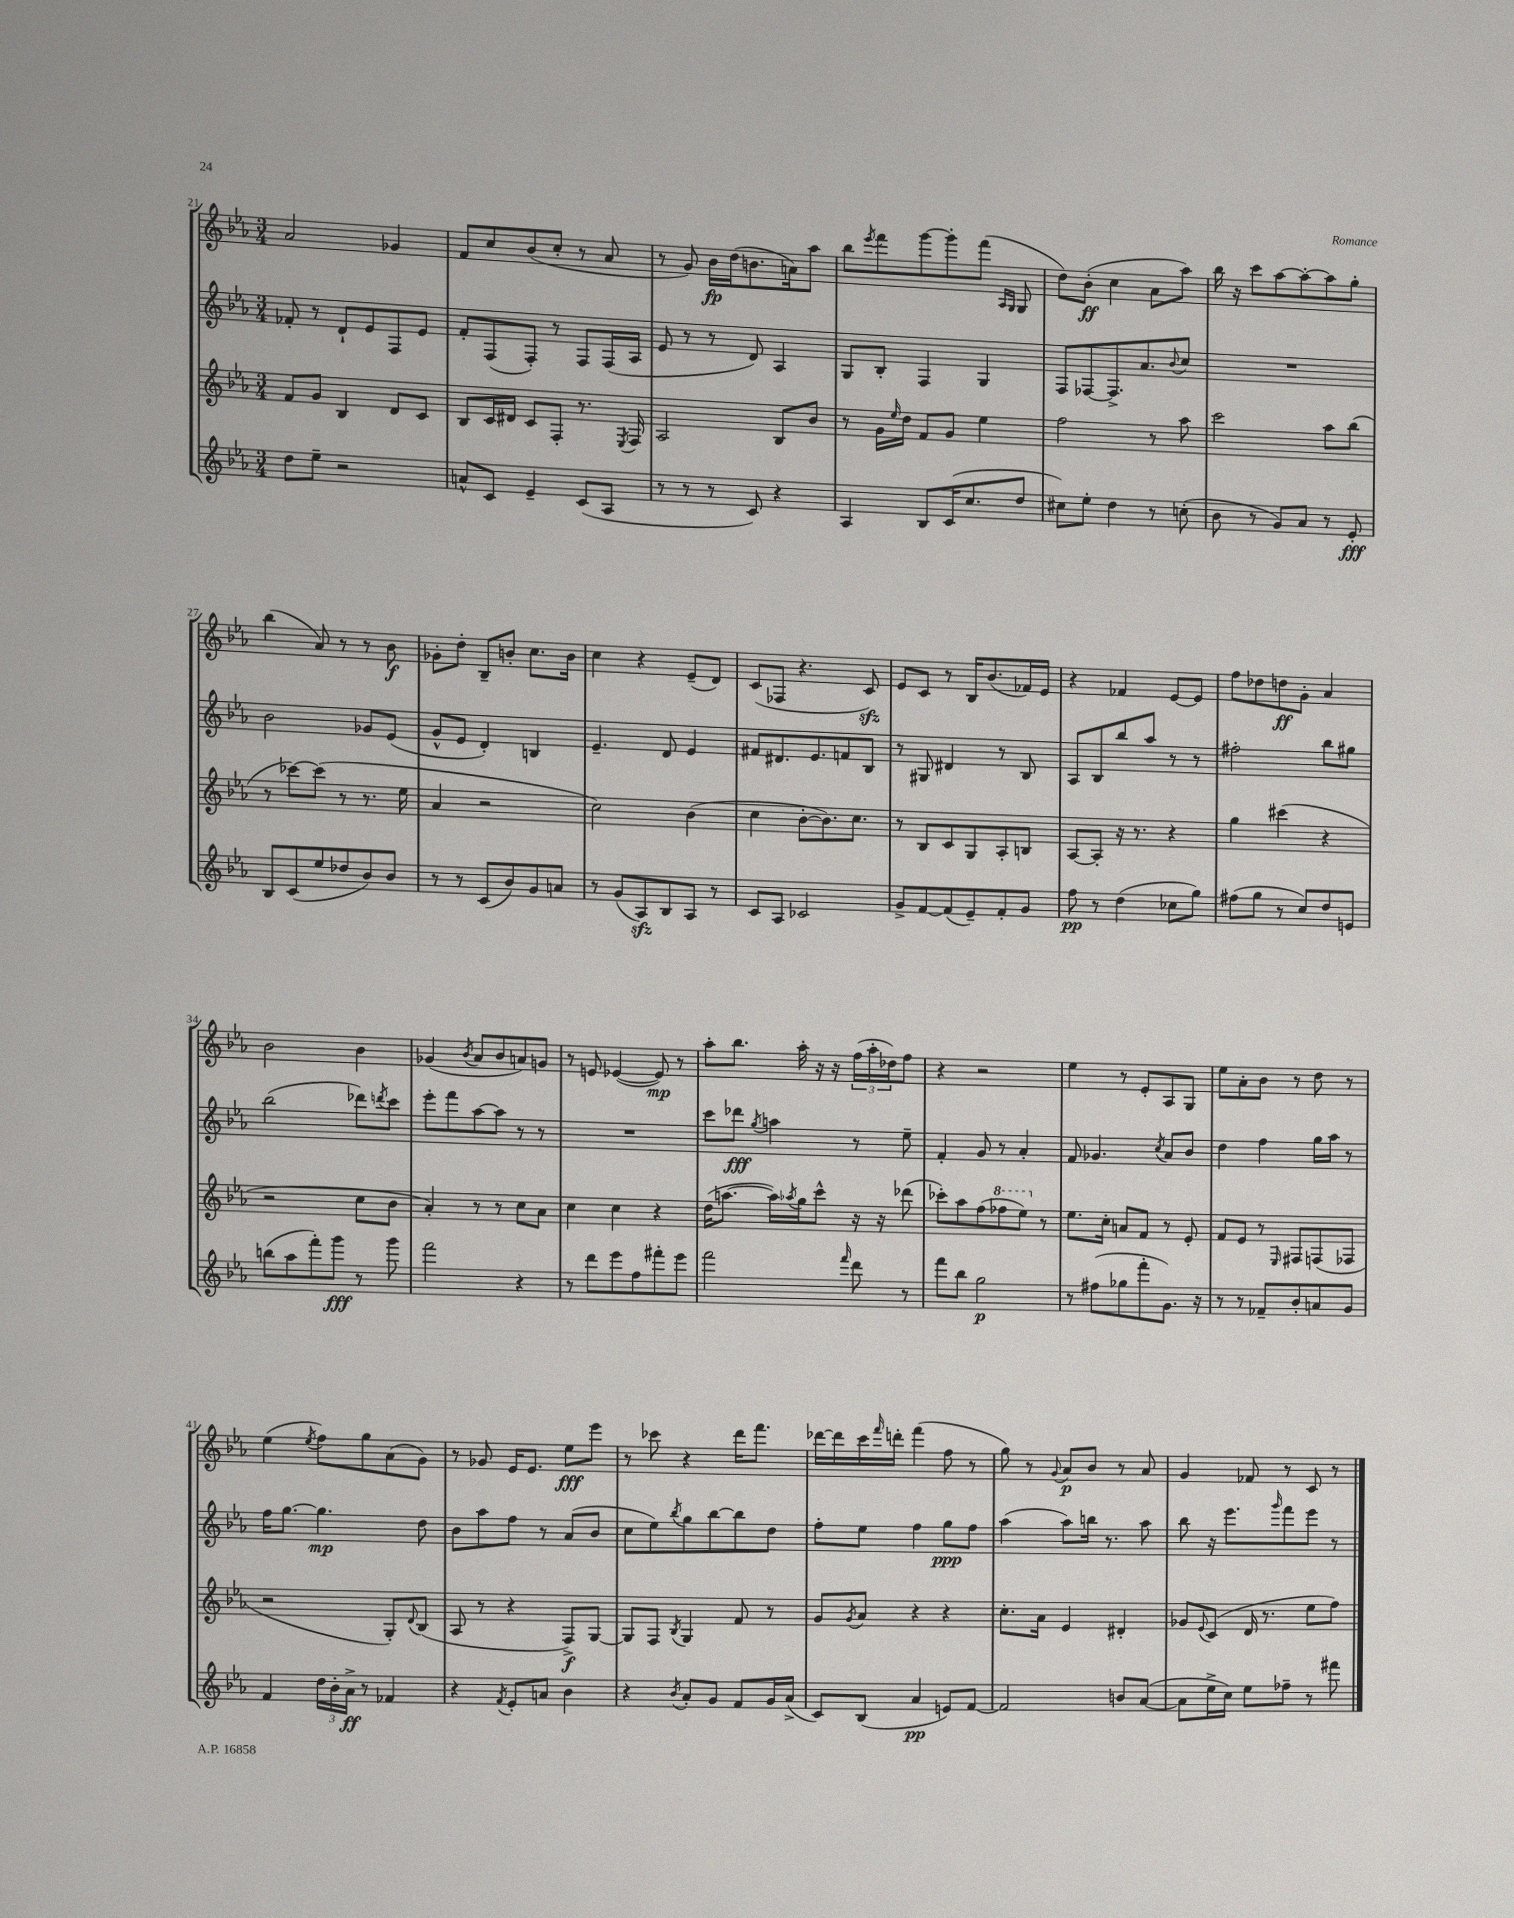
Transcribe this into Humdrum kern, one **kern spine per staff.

**kern	**dynam	**kern	**dynam	**kern	**dynam	**kern	**dynam
*part4	*part4	*part3	*part3	*part2	*part2	*part1	*part1
*staff4	*staff4	*staff3	*staff3	*staff2	*staff2	*staff1	*staff1
*clefG2	*	*clefG2	*	*clefG2	*	*clefG2	*
*k[b-e-a-]	*	*k[b-e-a-]	*	*k[b-e-a-]	*	*k[b-e-a-]	*
*M3/4	*	*M3/4	*	*M3/4	*	*M3/4	*
=21	=21	=21	=21	=21	=21	=21	=21
8dd\L	.	8f/L	.	8f-X'/	.	2a-/	.
8ee-~\J	.	8g/J	.	8r	.	.	.
2r	.	4B-/	.	8d`/L	.	.	.
.	.	.	.	8e-/	.	.	.
.	.	8d/L	.	8F/	.	4g-X/	.
.	.	8c/J	.	8e-/J	.	.	.
=22	=22	=22	=22	=22	=22	=22	=22
8an^^/L	.	8B-/L	.	8f'/L	.	8f/L	.
8c/J	.	16c/L	.	(8F/	.	8cc/	.
.	.	16d#X/JJ	.	.	.	.	.
4e-~/	.	8c/L	.	8F'/J)	.	(8b-/	.
.	.	8F'/J	.	8r	.	8cc'/J	.
(8c/L	.	8.r	.	8F/L	.	8r	.
8A-/J	.	.	.	(16F/L	.	8a-/	.
.	.	8qE-/	.	.	.	.	.
.	.	16F/	.	16A-/JJ	.	.	.
=23	=23	=23	=23	=23	=23	=23	=23
8r	.	2A-/	.	8e-/	.	8r	.
8r	.	.	.	8r	.	8g/)	.
8r	.	.	.	8r	.	16b-\LL	fp
.	.	.	.	.	.	(16dd\J	.
8c/)	.	.	.	8d/)	.	8.bn\	.
4r	.	8B-/L	.	4A-/	.	.	.
.	.	.	.	.	.	16an\k)	.
.	.	8b-/J	.	.	.	8aa-\J	.
=24	=24	=24	=24	=24	=24	=24	=24
4A-/	.	8r	.	8G/L	.	8bb-\L	.
.	.	.	.	.	.	8qeee-/	.
.	.	16g\LL	.	8B-'/J	.	8fff\	.
.	.	16qqee-/	.	.	.	.	.
.	.	16dd\JJ	.	.	.	.	.
8B-/L	.	8f/L	.	4F/	.	[8ggg\	.
(16c/K	.	8g/J	.	.	.	8ggg'\]	.
8.cc/	.	.	.	.	.	.	.
.	.	4ee-\	.	4G/	.	(8fff\J	.
.	.	.	.	.	.	16qqA-/LL	.
.	.	.	.	.	.	16qqG/JJ	.
8dd/J	.	.	.	.	.	8G/	.
=25	=25	=25	=25	=25	=25	=25	=25
8cc#X\L)	.	2ff\	.	8F/L	.	8dd\L)	.
8ee-'\J	.	.	.	[8F-X/	.	(8b-'\J	ff
4dd\	.	.	.	8.F-^/]	.	4cc\	.
.	.	.	.	8.a-/	.	.	.
8r	.	8r	.	.	.	8a-\L	.
.	.	.	.	8qqb-/	.	.	.
(8ccn'\	.	8aa-\	.	8cc/J	.	8aa-\J)	.
=26	=26	=26	=26	=26	=26	=26	=26
8b-\	.	2ccc\	.	2.r	.	16bb-\	.
.	.	.	.	.	.	16r	.
8r	.	.	.	.	.	8ccc\L	.
8g/L)	.	.	.	.	.	[8aa-\	.
8a-/J	.	.	.	.	.	8aa-'\_	.
8r	.	8aa-\L	.	.	.	8aa-\]	.
8e-'/	fff	(8bb-\J	.	.	.	8gg'\J	.
!!LO:LB:g=z
=27	=27	=27	=27	=27	=27	=27	=27
8B-/L	.	8r	.	2b-\	.	(4bb-\	.
(8c/	.	[8ccc-X\L)	.	.	.	.	.
8ee-/	.	(8ccc-\J]	.	.	.	8a-/)	.
8dd-X/	.	8r	.	.	.	8r	.
8b-/)	.	8.r	.	8g-X/L	.	8r	.
8b-/J	.	.	.	(8e-/J	.	8b-\	f
.	.	16ee-\	.	.	.	.	.
=28	=28	=28	=28	=28	=28	=28	=28
8r	.	4a-/	.	8g^^/L	.	8g-X'\L	.
8r	.	.	.	8e-/J	.	8dd'\J	.
(8c/L	.	2r	.	4d'/)	.	8B-~/L	.
8b-/)	.	.	.	.	.	8bn'/J	.
8g/	.	.	.	4Bn/	.	8.cc\L	.
8an/J	.	.	.	.	.	.	.
.	.	.	.	.	.	16b\Jk	.
=29	=29	=29	=29	=29	=29	=29	=29
8r	.	2cc\)	.	4.e-~/	.	4cc\	.
(8g/L	.	.	.	.	.	.	.
8A-zz/)	.	.	.	.	.	4r	.
8B-/	.	.	.	8d/	.	.	.
8A-/J	.	(4b-\	.	4e-/	.	(8e-~/L	.
8r	.	.	.	.	.	8d/J)	.
=30	=30	=30	=30	=30	=30	=30	=30
8c/L	.	4cc\	.	8f#X/L	.	(8c/L	.
8A-/J	.	.	.	8.d#X/	.	8F-X/J	.
2c-X/	.	[8b-'\L	.	.	.	4.r	.
.	.	.	.	8.e-/	.	.	.
.	.	8.b-\])	.	.	.	.	.
.	.	.	.	8fn/	.	.	.
.	.	8.cc\J	.	.	.	.	.
.	.	.	.	8B-/J	.	8czz/)	.
=31	=31	=31	=31	=31	=31	=31	=31
8g^/L	.	8r	.	8r	.	8e-/L	.
[8f/	.	8B-/L	.	8G#X/	.	8c/J	.
(8f/]	.	8c/	.	4d#X/	.	8r	.
8e-~/)	.	8G/	.	.	.	16B-/KL	.
.	.	.	.	.	.	(8.b-/	.
8f'/	.	8A-'/	.	8r	.	.	.
8g/J	.	8Bn/J	.	8B-/	.	16f-X/L)	.
.	.	.	.	.	.	16e-/JJ	.
=32	=32	=32	=32	=32	=32	=32	=32
8ff\	pp	[8A-/L	.	8A-/L	.	4r	.
8r	.	8A-'/J]	.	8B-/	.	.	.
(4dd\	.	16r	.	8bb-/	.	4f-X/	.
.	.	8.r	.	.	.	.	.
.	.	.	.	8aa-/J	.	.	.
8cc-X\L	.	4r	.	8r	.	[8e-/L	.
8gg\J)	.	.	.	8r	.	8e-/J]	.
=33	=33	=33	=33	=33	=33	=33	=33
(8ff#X\L	.	4gg\	.	2ff#X'\	.	8ff\L	.
8gg\J	.	.	.	.	.	8dd-X\	.
8r	.	(4ccc#X\	.	.	.	8ddn\	ff
8cc/L)	.	.	.	.	.	8g'\J	.
8dd/	.	4r	.	8bb-\L	.	4a-/	.
8en/J	.	.	.	8gg#X\J	.	.	.
!!LO:LB:g=z
=34	=34	=34	=34	=34	=34	=34	=34
(8bbn\L	.	2r	.	(2bb-\	.	2b-\	.
8aa-\	.	.	.	.	.	.	.
8fff'\)	.	.	.	.	.	.	.
8ggg\J	fff	.	.	.	.	.	.
8r	.	8cc\L	.	8ddd-X\L)	.	4b-\	.
.	.	.	.	8qdddn/	.	.	.
8ggg\	.	8b-\J	.	8ccc\J	.	.	.
=35	=35	=35	=35	=35	=35	=35	=35
2fff\	.	4a-'/)	.	8eee-'\L	.	(4g-X/	.
.	.	.	.	8fff\	.	.	.
.	.	.	.	.	.	8qb-/	.
.	.	8r	.	[8aa-\	.	8a-/L	.
.	.	8r	.	8aa-\J]	.	8b-/	.
4r	.	8cc\L	.	8r	.	8an/)	.
.	.	8a-\J	.	8r	.	8gn/J	.
=36	=36	=36	=36	=36	=36	=36	=36
8r	.	4cc\	.	2.r	.	8r	.
8ddd\L	.	.	.	.	.	8en/	.
8eee-\	.	4cc\	.	.	.	([4e-X/	.
8ff\	.	.	.	.	.	.	.
8fff#X'\	.	4r	.	.	.	8e-/])	mp
8eee-\J	.	.	.	.	.	8r	.
=37	=37	=37	=37	=37	=37	=37	=37
2fff\	.	(16dd\KL	.	8ccc\L	.	8aa-'\L	.
.	.	[8.aan\J	.	.	.	.	.
.	.	.	.	8ddd-X\J	fff	8.bb-\J	.
.	.	.	.	8qgg/	.	.	.
.	.	16aa\LL])	.	4aan\	.	.	.
.	.	8qaa-X/	.	.	.	.	.
.	.	16gg\J	.	.	.	16aa-'\	.
.	.	8ccc^^\J	.	.	.	16r	.
.	.	.	.	.	.	16r	.
16qqfff/	.	.	.	.	.	.	.
8ddd\	.	16r	.	8r	.	(24ff\LL	.
.	.	.	.	.	.	24aa-'\	.
.	.	16r	.	.	.	.	.
.	.	.	.	.	.	24dd-X\J)	.
8r	.	(8ddd-X\	.	8ee-~\	.	8ff\J	.
=38	=38	=38	=38	=38	=38	=38	=38
8fff\L	.	8ccc-X'\L)	.	4f'/	.	4r	.
8bb-\J	.	8aa-\	.	.	.	.	.
2gg\	p	(8ff\	.	8g/	.	2r	.
*	*	*8va	*	*	*	*	*
.	.	8fff-X\	.	8r	.	.	.
.	.	8eee-\J)	.	4a-'/	.	.	.
*	*	*X8va	*	*	*	*	*
.	.	8r	.	.	.	.	.
=39	=39	=39	=39	=39	=39	=39	=39
8r	.	8.ee-\L	.	8f/	.	4ee-\	.
(8ff#X\L	.	.	.	4.g-X/	.	.	.
.	.	16cc'\Jk	.	.	.	.	.
8gg-X\	.	8an/L	.	.	.	8r	.
8fff'\	.	8f/J	.	.	.	8e-'/L	.
.	.	.	.	8qcc/	.	.	.
8.g\J)	.	8r	.	8a-/L	.	8A-/	.
.	.	8e-'/	.	8b-/J	.	8G/J	.
16r	.	.	.	.	.	.	.
=40	=40	=40	=40	=40	=40	=40	=40
8r	.	8f/L	.	4dd\	.	8ee-\L	.
8r	.	8e-/J	.	.	.	8a-'\	.
8f-X~/L	.	8r	.	4ff\	.	8b-\J	.
.	.	16qqE-/	.	.	.	.	.
8b-'/	.	8F#X/L	.	.	.	8r	.
8an/	.	(8Fn/	.	16gg\LL	.	8dd\	.
.	.	.	.	16aa-\JJ	.	.	.
8g/J	.	8F-X/J	.	8r	.	8r	.
!!LO:LB:g=z
=41	=41	=41	=41	=41	=41	=41	=41
4f/	.	2r	.	16ff\KL	.	(4ee-\	.
.	.	.	.	[8.gg\J	.	.	.
.	.	.	.	.	.	8qee-/	.
24dd\LL	.	.	.	4.gg\]	mp	8ff\L)	.
24b-'\	.	.	.	.	.	.	.
24a-^\JJ	ff	.	.	.	.	.	.
8r	.	.	.	.	.	8gg\	.
4f-X/	.	8G'/L)	.	.	.	(8a-\	.
.	.	8qqd/	.	.	.	.	.
.	.	(8B-/J	.	8dd\	.	8g\J)	.
=42	=42	=42	=42	=42	=42	=42	=42
4r	.	8A-/	.	8b-\L	.	8r	.
.	.	8r	.	8aa-\	.	8g-X/	.
8qf/	.	.	.	.	.	.	.
8e-'/L	.	4r	.	8ff\J	.	16e-/KL	.
.	.	.	.	.	.	8.e-/J	.
8an/J	.	.	.	8r	.	.	.
4b-\	.	8F^/L)	f	(8a-/L	.	8ee-\L	fff
.	.	[8G/J	.	8b-/J	.	8eee-\J	.
=43	=43	=43	=43	=43	=43	=43	=43
4r	.	8G/L]	.	8cc\L	.	8r	.
.	.	8F/J	.	8ee-\)	.	8ccc-X\	.
8qb-/	.	8qB-/	.	8qbb-/	.	.	.
8a-'/L	.	4G/	.	8gg\	.	4r	.
8g/J	.	.	.	[8bb-\	.	.	.
8f/L	.	8f/	.	8bb-\]	.	16ddd\KL	.
.	.	.	.	.	.	8.fff\J	.
16g/L	.	8r	.	8dd\J	.	.	.
(16a-^/JJ	.	.	.	.	.	.	.
=44	=44	=44	=44	=44	=44	=44	=44
8c/L)	.	8g/L	.	8ff'\L	.	[16ddd-X\LL	.
.	.	.	.	.	.	16ddd-\]	.
.	.	8qg/	.	.	.	.	.
(8B-/J	.	8a-/J	.	8ee-\J	.	16ccc\	.
.	.	.	.	.	.	16qqfff/	.
.	.	.	.	.	.	16dddn'\JJ	.
4a-/	pp	4r	.	4ff\	.	(4fff\	.
8en/L)	.	4r	.	8gg\L	ppp	8ff\	.
[8f/J	.	.	.	8ff\J	.	8r	.
=45	=45	=45	=45	=45	=45	=45	=45
2f/]	.	8.cc'\L	.	(4aa-\	.	8gg\)	.
.	.	.	.	.	.	8r	.
.	.	16a-\Jk	.	.	.	.	.
.	.	.	.	.	.	8qqg/	.
.	.	4e-/	.	8aa-\L)	.	8a-/L	p
.	.	.	.	16bbn\Jk	.	8b-/J	.
.	.	.	.	8.r	.	.	.
8bn/L	.	4d#X'/	.	.	.	8r	.
([8a-/J	.	.	.	8aa-\	.	8a-/	.
=46	=46	=46	=46	=46	=46	=46	=46
8a-\L]	.	8g-X/L	.	8bb-\	.	4g/	.
.	.	8qqe-/	.	.	.	.	.
16ee-^\L	.	(8c/J	.	16r	.	.	.
16cc\JJ)	.	.	.	8.eee-\L	.	.	.
8ee-\L	.	16d/	.	.	.	8f-X/	.
.	.	8.r	.	.	.	.	.
.	.	.	.	16qqggg/	.	.	.
8ff-X~\J	.	.	.	8fff\	.	8r	.
8r	.	8ee-\L	.	8eee-\J	.	8c/	.
8fff#X\	.	8ff\J)	.	8r	.	8r	.
==	==	==	==	==	==	==	==
*-	*-	*-	*-	*-	*-	*-	*-
